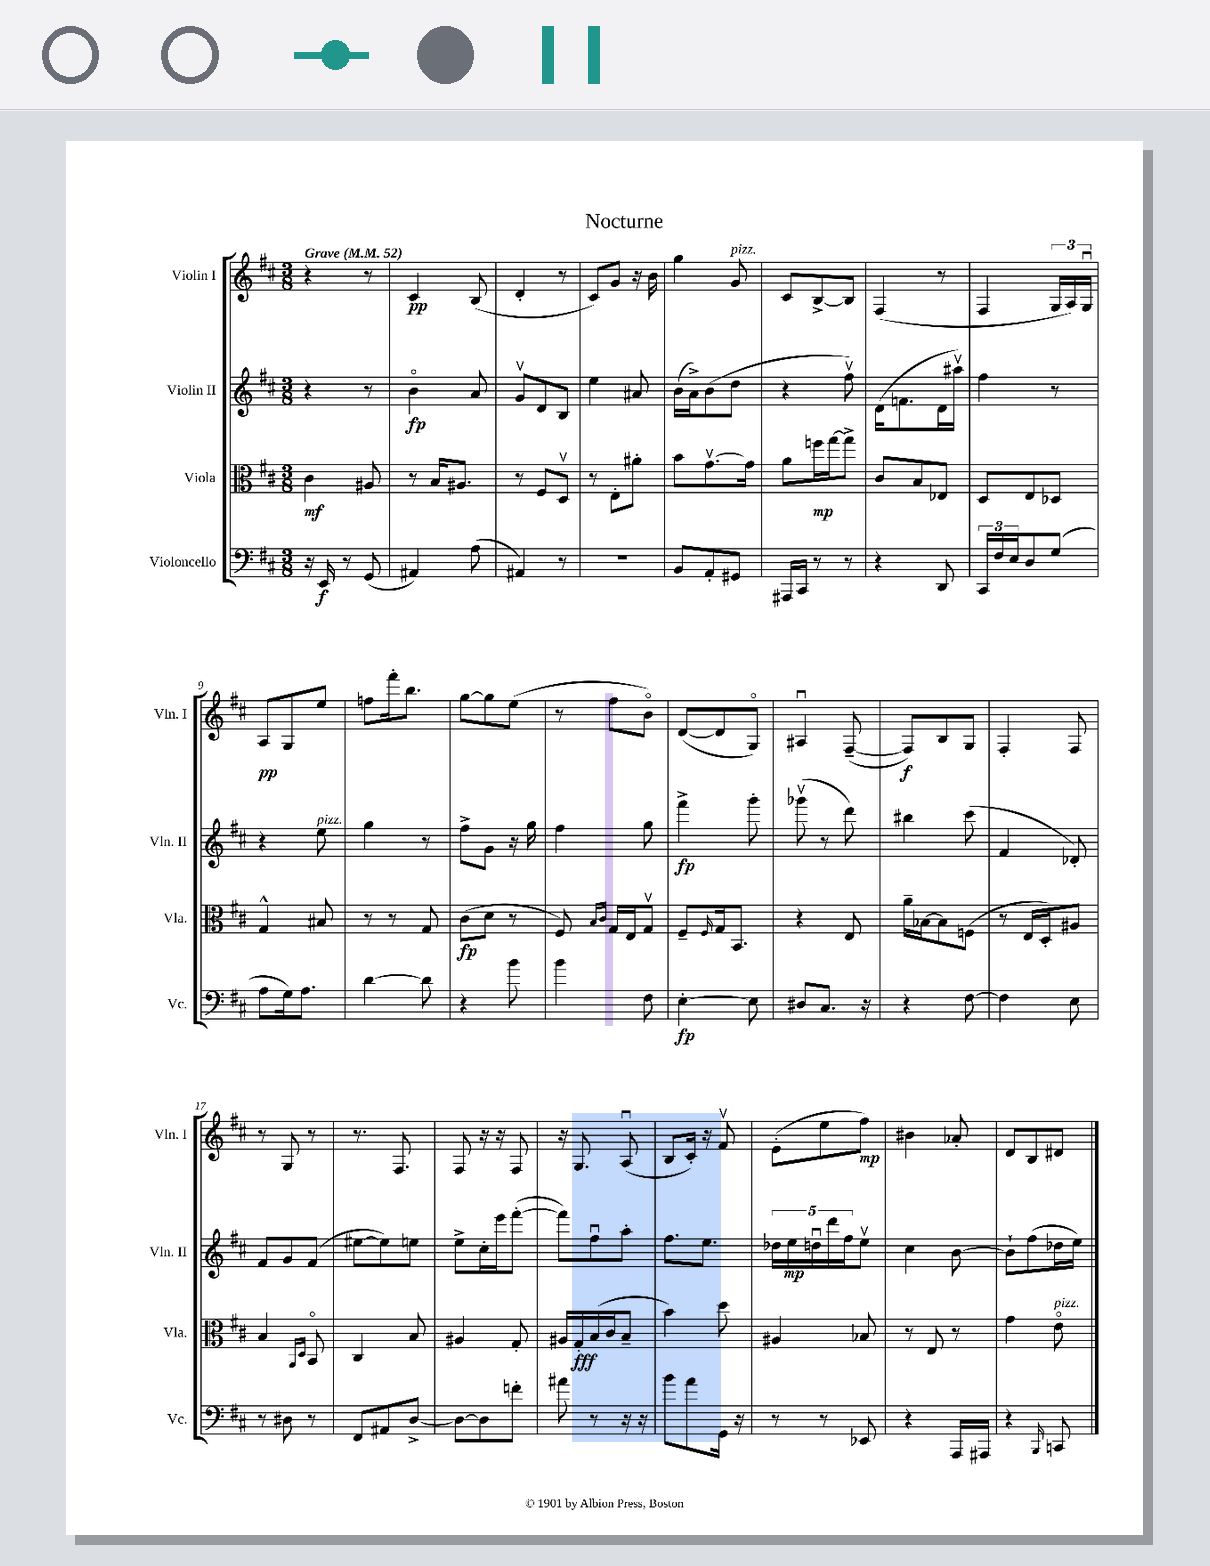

**kern	**dynam	**kern	**dynam	**kern	**dynam	**kern	**dynam
*part4	*part4	*part3	*part3	*part2	*part2	*part1	*part1
*staff4	*staff4	*staff3	*staff3	*staff2	*staff2	*staff1	*staff1
*I"Violoncello	*	*I"Viola	*	*I"Violin II	*	*I"Violin I	*
*I'Vc.	*	*I'Vla.	*	*I'Vln. II	*	*I'Vln. I	*
*clefF4	*	*clefC3	*	*clefG2	*	*clefG2	*
*k[f#c#]	*	*k[f#c#]	*	*k[f#c#]	*	*k[f#c#]	*
*M3/8	*	*M3/8	*	*M3/8	*	*M3/8	*
*MM52	*	*MM52	*	*MM52	*	*MM52	*
=1	=1	=1	=1	=1	=1	=1	=1
!	!	!	!	!	!	!LO:TX:a:B:t=Grave	!
16r	.	4c#\	mf	4r	.	4r	.
16EE/	f	.	.	.	.	.	.
8r	.	.	.	.	.	.	.
(8GG/	.	8A#X/	.	8r	.	8r	.
=2	=2	=2	=2	=2	=2	=2	=2
4AA#X/)	.	8r	.	4b\	fp	4c#/	pp
.	.	16B/KL	.	.	.	.	.
.	.	8.A#X/J	.	.	.	.	.
(8A\	.	.	.	8a/	.	(8B/	.
=3	=3	=3	=3	=3	=3	=3	=3
4AA#X/)	.	8r	.	8gv/L	.	4d'/	.
.	.	8F#/L	.	8d/	.	.	.
8r	.	8Dv/J	.	8B/J	.	8r	.
=4	=4	=4	=4	=4	=4	=4	=4
4.r	.	8r	.	4ee\	.	8c#/L)	.
.	.	8E'\L	.	.	.	8g/J	.
.	.	8a#X'\J	.	8a#X/	.	16r	.
.	.	.	.	.	.	16b\	.
=5	=5	=5	=5	=5	=5	=5	=5
8BB/L	.	8b\L	.	(16b\LL	.	4gg\	.
.	.	.	.	16a^\J)	.	.	.
8AA'/	.	[8.gv\	.	(8b\	.	.	.
!	!	!	!	!	!	!LO:TX:a:i:t=pizz.	!
8GG#X/J	.	.	.	8dd\J	.	8g/	.
.	.	16g\Jk]	.	.	.	.	.
=6	=6	=6	=6	=6	=6	=6	=6
16AAA#X/LL	.	8a\L	.	4r	.	8c#/L	.
16CC#/JJ	.	.	.	.	.	.	.
8r	.	16ffn\L	mp	.	.	[8B^/	.
.	.	[16gg\J	.	.	.	.	.
8r	.	8gg^\J]	.	8ff#v\)	.	8B/J]	.
=7	=7	=7	=7	=7	=7	=7	=7
4r	.	8c#/L	.	(16d\KL	.	(4F#/	.
.	.	.	.	8.fn\	.	.	.
.	.	8B/	.	.	.	.	.
8DD/	.	8E-X/J	.	16d\L	.	8r	.
.	.	.	.	16aa#Xv\JJ)	.	.	.
=8	=8	=8	=8	=8	=8	=8	=8
24CC#/LL	.	8D/L	.	4ff#\	.	4F#/	.
24F#/	.	.	.	.	.	.	.
24E/J	.	.	.	.	.	.	.
8D/	.	8E/	.	.	.	.	.
(8G/J	.	8D-X/J	.	8r	.	24G/LL	.
.	.	.	.	.	.	24A/)	.
.	.	.	.	.	.	24Gu/JJ	.
!!LO:LB:g=z
=9	=9	=9	=9	=9	=9	=9	=9
8A\L	.	4G^^/	.	4r	.	8A/L	pp
16G\k)	.	.	.	.	.	8G/	.
8.A\J	.	.	.	.	.	.	.
!	!	!	!	!LO:TX:a:i:t=pizz.	!	!	!
.	.	8B#X/	.	8ee\	.	8ee/J	.
=10	=10	=10	=10	=10	=10	=10	=10
[4d\	.	8r	.	4gg\	.	8ffn\L	.
.	.	8r	.	.	.	16fff#'\k	.
.	.	.	.	.	.	8.bb\J	.
8d\]	.	8G/	.	8r	.	.	.
=11	=11	=11	=11	=11	=11	=11	=11
4r	.	(8c#\L	fp	8ff#^\L	.	[8gg\L	.
.	.	8d\J	.	8g\J	.	8gg\]	.
8b\	.	8r	.	16r	.	(8ee\J	.
.	.	.	.	16gg\	.	.	.
=12	=12	=12	=12	=12	=12	=12	=12
4b\	.	8F#/)	.	4ff#\	.	8r	.
.	.	16qqB/LL	.	.	.	.	.
.	.	16qqc#/JJ	.	.	.	.	.
.	.	16G/LL	.	.	.	8ff#\L	.
.	.	16E/J	.	.	.	.	.
8F#\	.	8Gv/J	.	8gg\	.	8b\J)	.
=13	=13	=13	=13	=13	=13	=13	=13
[4E'\	fp	8F#~/L	.	4fff#^\	fp	([8d/L	.
.	.	16qqF#/	.	.	.	.	.
.	.	16G/k	.	.	.	8d/]	.
.	.	8.BB/J	.	.	.	.	.
8E\]	.	.	.	8ggg'\	.	8G/J)	.
=14	=14	=14	=14	=14	=14	=14	=14
8D#X/L	.	4r	.	(8ggg-Xv\	.	4A#Xu/	.
8.C#/J	.	.	.	8r	.	.	.
.	.	8E/	.	8ddd\)	.	([8F#~/	.
16r	.	.	.	.	.	.	.
=15	=15	=15	=15	=15	=15	=15	=15
4r	.	16a~\LL	.	4bb#X\	.	8F#/L])	f
.	.	[16B-X\J	.	.	.	.	.
.	.	8B-\]	.	.	.	8B/	.
[8F#\	.	(8Fn\J	.	(8ccc#\	.	8G/J	.
=16	=16	=16	=16	=16	=16	=16	=16
4F#\]	.	8r	.	4f#/	.	4F#'/	.
.	.	16E/LL	.	.	.	.	.
.	.	16D'/J)	.	.	.	.	.
8E\	.	8A#X/J	.	8d-X'/)	.	8F#/	.
!!LO:LB:g=z
=17	=17	=17	=17	=17	=17	=17	=17
8r	.	4B/	.	8f#/L	.	8r	.
8D#X\	.	.	.	8g/	.	8G/	.
.	.	16qqAA/LL	.	.	.	.	.
.	.	16qqD/JJ	.	.	.	.	.
8r	.	8BB/	.	(8f#/J	.	8r	.
=18	=18	=18	=18	=18	=18	=18	=18
8FF#/L	.	4C#/	.	[8ee#X\L	.	8.r	.
8AA#X/	.	.	.	8ee#\])	.	.	.
.	.	.	.	.	.	8.F#/	.
[8D^/J	.	8B/	.	8een\J	.	.	.
=19	=19	=19	=19	=19	=19	=19	=19
8D\L_	.	4A#X/	.	8ee^\L	.	8F#/	.
8D\]	.	.	.	16cc#'\L	.	16r	.
.	.	.	.	16eee\J	.	16r	.
8fn'\J	.	8G'/	.	([8fff#'\J	.	8F#/	.
=20	=20	=20	=20	=20	=20	=20	=20
8a#X\	.	16A#X/LL	.	8fff#\L])	.	16r	.
.	.	16G'/	fff	.	.	8.G/	.
8r	.	(16B/	.	8ff#u\	.	.	.
.	.	16c#/J	.	.	.	.	.
16r	.	8B~/J	.	8aa'\J	.	(8Au/	.
16r	.	.	.	.	.	.	.
=21	=21	=21	=21	=21	=21	=21	=21
8b\L	.	4b\)	.	8.ff#\L	.	8B/L	.
8a\	.	.	.	.	.	16c#'/Jk)	.
.	.	.	.	8.ee\J	.	16r	.
16GG\Jk	.	8dd\	.	.	.	8f#v/	.
16r	.	.	.	.	.	.	.
=22	=22	=22	=22	=22	=22	=22	=22
8r	.	4A#X/	.	20dd-X\LL	.	(8e'\L	.
.	.	.	.	20ee\	mp	.	.
.	.	.	.	20ddnu\	.	.	.
8r	.	.	.	.	.	8ee\	.
.	.	.	.	20ddd\	.	.	.
.	.	.	.	20ff#\J	.	.	.
8EE-X/	.	8B-X/	.	8eev\J	.	8ff#\J)	mp
=23	=23	=23	=23	=23	=23	=23	=23
4r	.	8r	.	4cc#\	.	4b#X\	.
.	.	8E/	.	.	.	.	.
16AAA/LL	.	8r	.	[8b\	.	8a-X'/	.
16AAA#X/JJ	.	.	.	.	.	.	.
=24	=24	=24	=24	=24	=24	=24	=24
4r	.	4g\	.	8b`\L]	.	8d/L	.
.	.	.	.	(8ff#\	.	8B/	.
16qqBBB/	.	.	.	.	.	.	.
!	!	!LO:TX:a:i:t=pizz.	!	!	!	!	!
8CCn/	.	8e\	.	16dd-X\L	.	8d#X/J	.
.	.	.	.	16ee\JJ)	.	.	.
==	==	==	==	==	==	==	==
*-	*-	*-	*-	*-	*-	*-	*-
